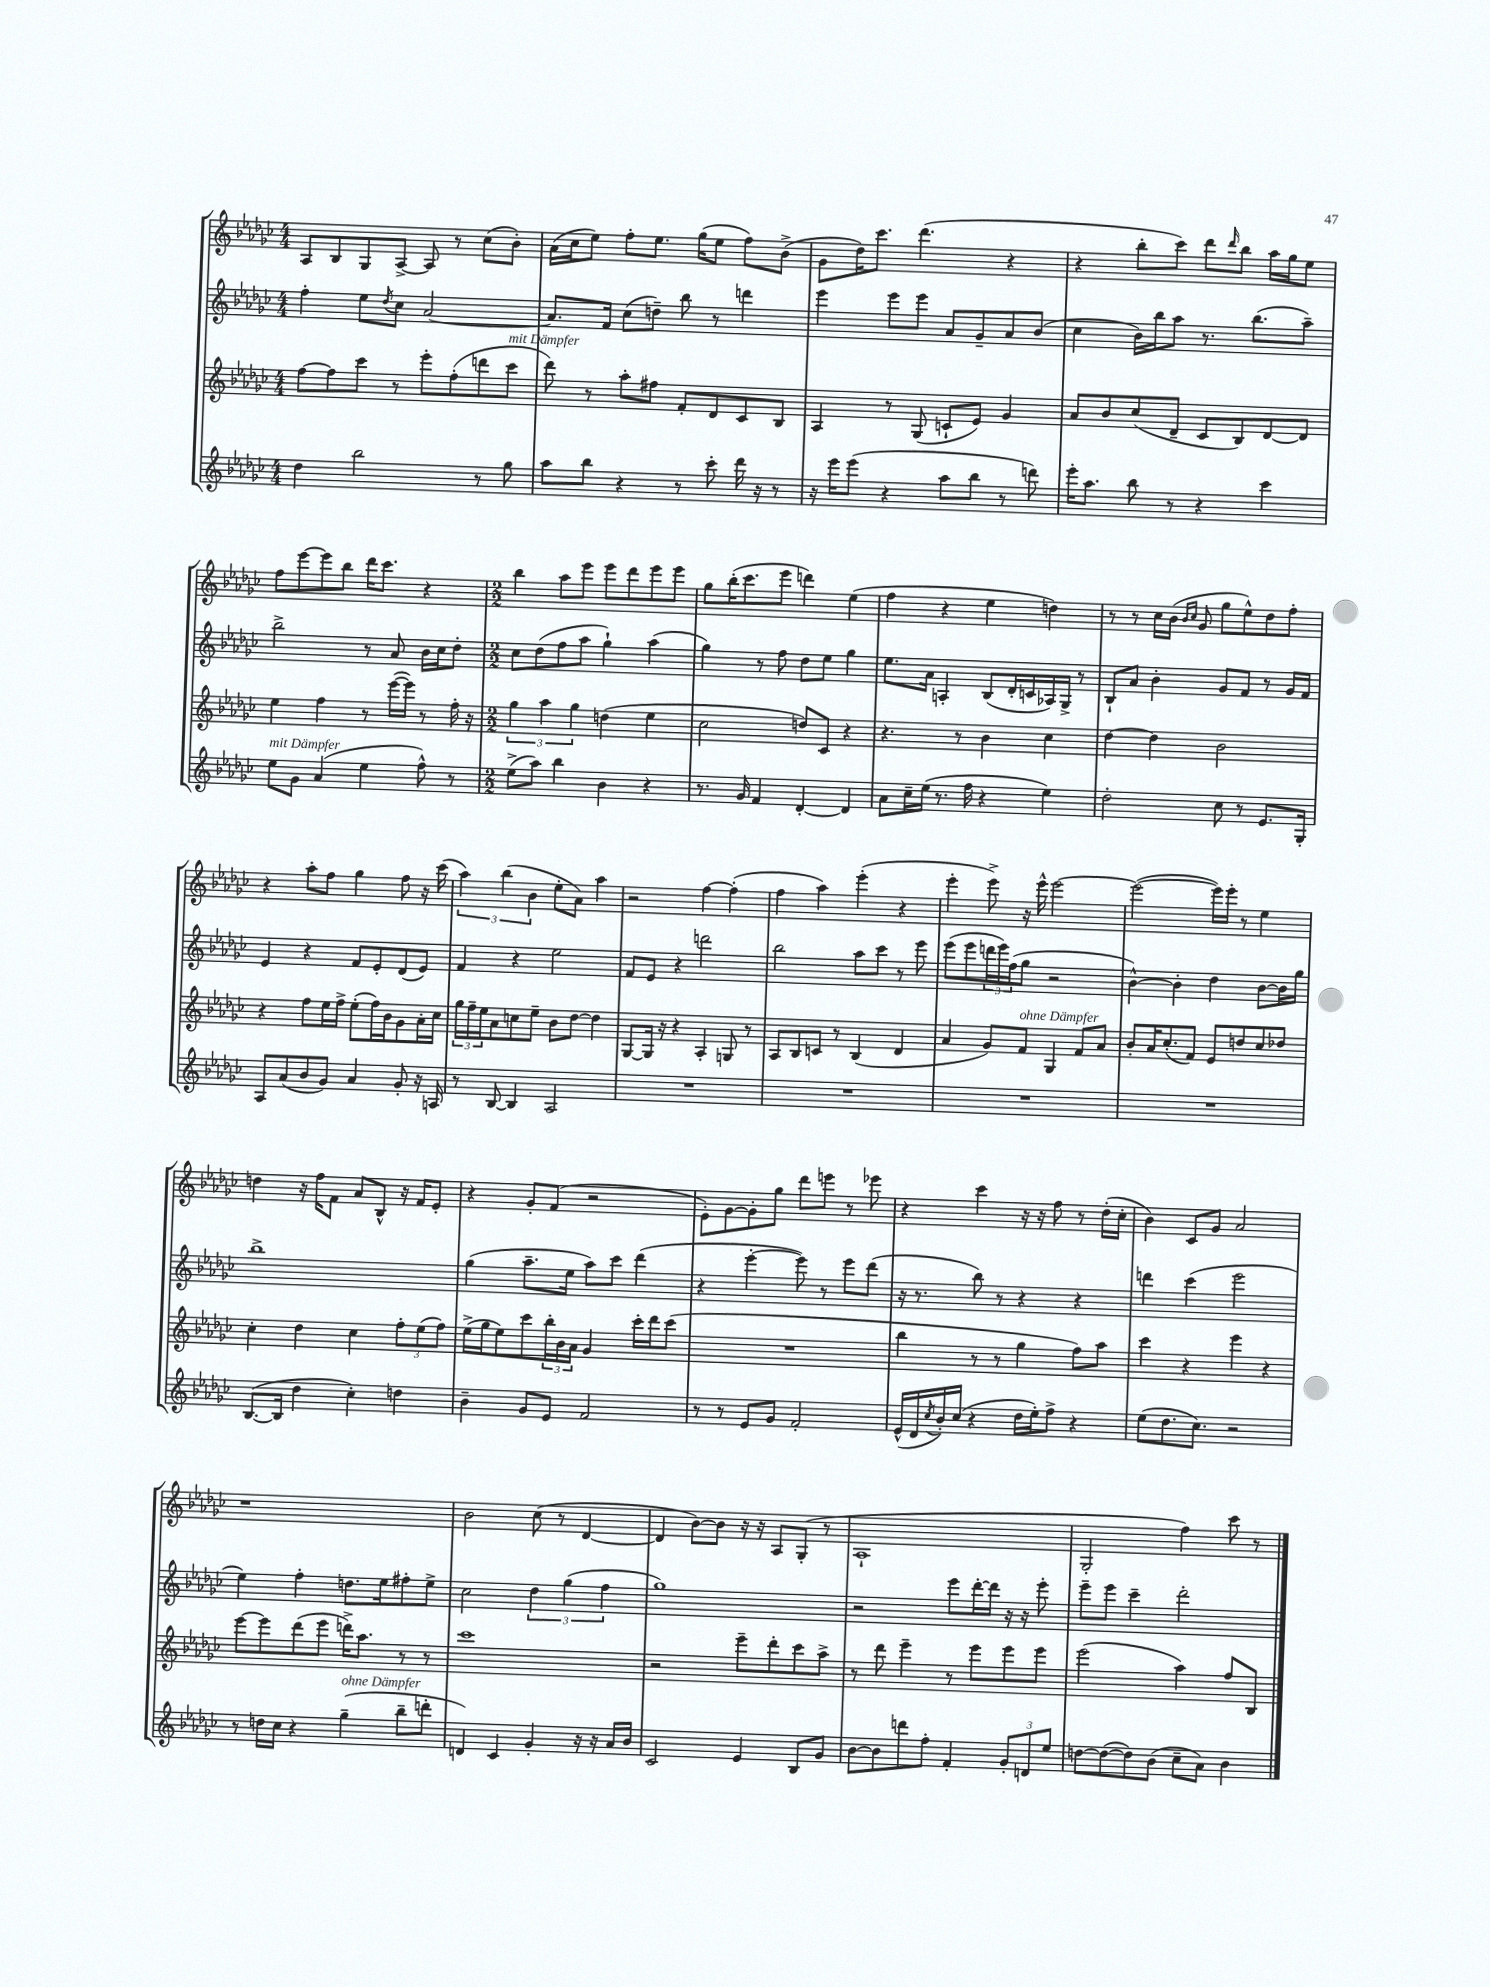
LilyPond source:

<<
\new StaffGroup <<
\new Staff = "s0" {
    \clef treble \key ges \major \numericTimeSignature \time 4/4
    aes8 bes8 ges8 aes8~-> aes8 r8 ces''8( bes'8-.) |
    aes'16( ces''16 ees''8) f''8-. ees''8. ges''16( ees''8 f''8) bes'8->( |
    ges'8 des''16) ces'''8. des'''4.( r4 |
    r4 bes''8-. ces'''8) des'''8 \grace { des'''16 } bes''8 aes''16 ges''16 ees''8 |
    f''8 ees'''8~ ees'''8 bes''8 des'''16 ces'''8. r4 |
    \numericTimeSignature \time 2/2 bes''4 aes''8 ees'''8 ees'''8 des'''8 ees'''8 ees'''8 |
    ges''8 bes''16-.( ces'''8. ees'''8 d'''4) ees''4( |
    f''4 r4 ees''4 d''4) |
    r8 r8 ces''16 bes'16( \grace { bes'16 ces''16 } ges'8 ges''8 ees''8-^) des''8 f''8-. |
    r4 aes''8-. f''8 ges''4 f''8 r16 ces'''16( |
    \tuplet 3/2 { aes''4) bes''4( bes'4 } ees''8-. aes'8) aes''4 |
    r2 f''4~ f''4-.( |
    f''4 aes''4) ees'''4-.( r4 |
    ees'''4-. ees'''8->) r16 ees'''16-^ ees'''2~ |
    ees'''2~( ees'''16) ees'''16-. r8 ees''4 |
    d''4 r16 f''16 f'8 aes'8 bes8-^ r16 f'16 ees'8-. |
    r4 ges'8-. f'8( r2 |
    ees'8-.) ges'8~ ges'8-. ges''8 des'''8 e'''8 r8 ees'''8 |
    r4 ces'''4 r16 r16 f''8 r8 des''16-.( ces''16-. |
    bes'4) ces'8 ges'8 aes'2 |
    r1 |
    bes'2 ces''8( r8 des'4~ |
    des'4 bes'8~) bes'8 r16 r16 aes8 ges8-.( r8 |
    aes1-! |
    ges2-. f''4) ces'''8 r8 \bar "|." |
}
\new Staff = "s1" {
    \clef treble \key ges \major \numericTimeSignature \time 4/4
    f''4-. ees''8 \acciaccatura { des''8 } ces''8 aes'2~ |
    aes'8. f'16 ces''8( d''8--) bes''8 r8 d'''4 |
    ees'''4 ees'''8 ees'''8 aes'8 ges'8-- aes'8 bes'8( |
    ces''4 bes'16) bes''16 aes''8 r8. bes''8.( aes''8--) |
    bes''2-> r8 aes'8 bes'16 ces''16 des''8-. |
    \numericTimeSignature \time 2/2 ces''8 des''8( f''8 aes''8 ges''4-!) aes''4( |
    ges''4) r8 f''8 des''8 ees''8 ges''4 |
    ees''8. aes'16 a4-. bes8( des'16-. c'16 aes16) ges16-> r8 |
    bes8-! aes'8 bes'4-. ges'8 f'8 r8 ges'16 f'16 |
    ees'4 r4 f'8 ees'8-. des'8( ees'8) |
    f'4 r4 ees''2 |
    f'8 ees'8 r4 d'''2 |
    bes''2 aes''8 ces'''8 r8 ees'''8 |
    ees'''8( ees'''8 \tuplet 3/2 { d'''16 ees'''16) f''16( } ges''8 r2 |
    bes'4~-^) bes'4-. des''4 bes'8~ bes'16 ges''16 |
    bes''1-> |
    ges''4( aes''8.-- ees''16 aes''8) ces'''8 des'''4( |
    r4 ees'''4~-. ees'''8) r8 ees'''8 des'''8( |
    r16 r8. bes''8) r8 r4 r4 |
    d'''4 ces'''4( ees'''2 |
    ees''4) f''4-. d''8. ees''16 fis''8-. ees''8-> |
    ces''2 \tuplet 3/2 { des''4 ges''4( f''4 } |
    ges''1) |
    r2 ees'''8 des'''16~-. des'''16 r16 r16 ees'''8-. |
    ees'''8-- ees'''8 ces'''4-- des'''2-. \bar "|." |
}
\new Staff = "s2" {
    \clef treble \key ges \major \numericTimeSignature \time 4/4
    f''8~ f''8 ces'''8 r8 ees'''8-. f''8-.( d'''8 ces'''8^\markup { \italic "mit Dämpfer" } |
    des'''8) r8 aes''8-. fis''8 f'8-. des'8 ces'8 bes8 |
    aes4 r8 ges8( c'8-! ees'8) ges'4 |
    aes'8 bes'8 ces''8( des'8-- ces'8 bes8) des'8~ des'8 |
    ees''4 f''4 r8 ees'''16~( ees'''16) r8 f''16-. r16 |
    \numericTimeSignature \time 2/2 \tuplet 3/2 { ges''4 aes''4 ges''4 } d''4( ees''4 |
    ces''2 d''8) ces'8 r4 |
    r4. r8 bes'4 ces''4 |
    des''4~ des''4 bes'2 |
    r4 f''8 ees''16 f''16-> ees''8-.( f''16) bes'16 ges'8 aes'16-. ces''16 |
    \tuplet 3/2 { ges''16 f''16-- ees''16 } aes'8 c''8 ees''8-- bes'8 des''8~ des''4 |
    ges8~ ges16 r16 r4 aes4-. g8 r8 |
    aes8 bes8 c'8 r8 bes4( des'4 |
    aes'4 ges'8) f'8^\markup { \italic "ohne Dämpfer" } ges4 f'8 aes'8 |
    bes'8-. aes'16 ces''8.-.( f'8) ees'8 d''8 ces''8 des''8 |
    ces''4-. des''4 ces''4 \tuplet 3/2 { f''8-. ees''8( f''8) } |
    ees''16->( ges''16 ees''8) ces'''8 \tuplet 3/2 { bes''16-. bes'16 aes'16 } ges'4 ces'''16-. des'''16 ces'''8( |
    R1 |
    bes''4 r8 r8 ges''4 f''8) aes''8 |
    ces'''4 r4 ees'''4 r4 |
    ees'''8~ ees'''8 des'''8( ees'''8 d'''16->) aes''8. r8 r8 |
    ces'''1 |
    r2 ees'''8-- des'''8-. ces'''8 aes''8-> |
    r8 des'''8 ees'''4-- r8 ees'''8 ees'''8 ees'''8 |
    ees'''2( aes''4) f''8 bes8 \bar "|." |
}
\new Staff = "s3" {
    \clef treble \key ges \major \numericTimeSignature \time 4/4
    des''4 bes''2 r8 ges''8 |
    aes''8 bes''8 r4 r8 ces'''8-. des'''16 r16 r8 |
    r16 ees'''16 ees'''8( r4 aes''8 bes''8 r8 d'''8) |
    ees'''16-. aes''8. bes''8 r8 r4 ces'''4 |
    ees''8^\markup { \italic "mit Dämpfer" } ges'8 aes'4( ees''4 f''8-^) r8 |
    \numericTimeSignature \time 2/2 ees''8->( aes''8) bes''4 bes'4 r4 |
    r8. ges'16 f'4 des'4~-. des'4 |
    aes'8 ces''16-- ees''16( r8. f''16 r4 ees''4) |
    des''2-. ces''8 r8 ees'8. ges16-. |
    aes8 aes'8( bes'8 ges'8) aes'4 ges'8-. r16 a16 |
    r8 bes8~ bes4 aes2 |
    R1 |
    R1 |
    R1 |
    R1 |
    bes8.~( bes16 des''4 ces''4-.) d''4 |
    bes'4-- ges'8 ees'8 f'2 |
    r8 r8 ees'8 ges'8 f'2-. |
    ees'16-^( des'16 \acciaccatura { ces''8 } bes'16-.) ces''16( r4 des''16 ees''16-.) f''8-> r4 |
    ees''8( des''8. ces''8.) r2 |
    r8 d''16 ces''16 r4 ges''4--^\markup { \italic "ohne Dämpfer" }( bes''8-- d'''8-. |
    d'4) ces'4 ges'4-. r16 r16 aes'16 bes'16 |
    ces'2 ees'4 bes8 ges'8 |
    bes'8~ bes'8 d'''8 f''8-. f'4-. \tuplet 3/2 { ges'8-. d'8 ees''8 } |
    d''8~ d''8~( d''8) bes'8( ces''8-- aes'8) bes'4 \bar "|." |
}
>>
>>
\layout { \context { \Score \remove "Bar_number_engraver" } }
